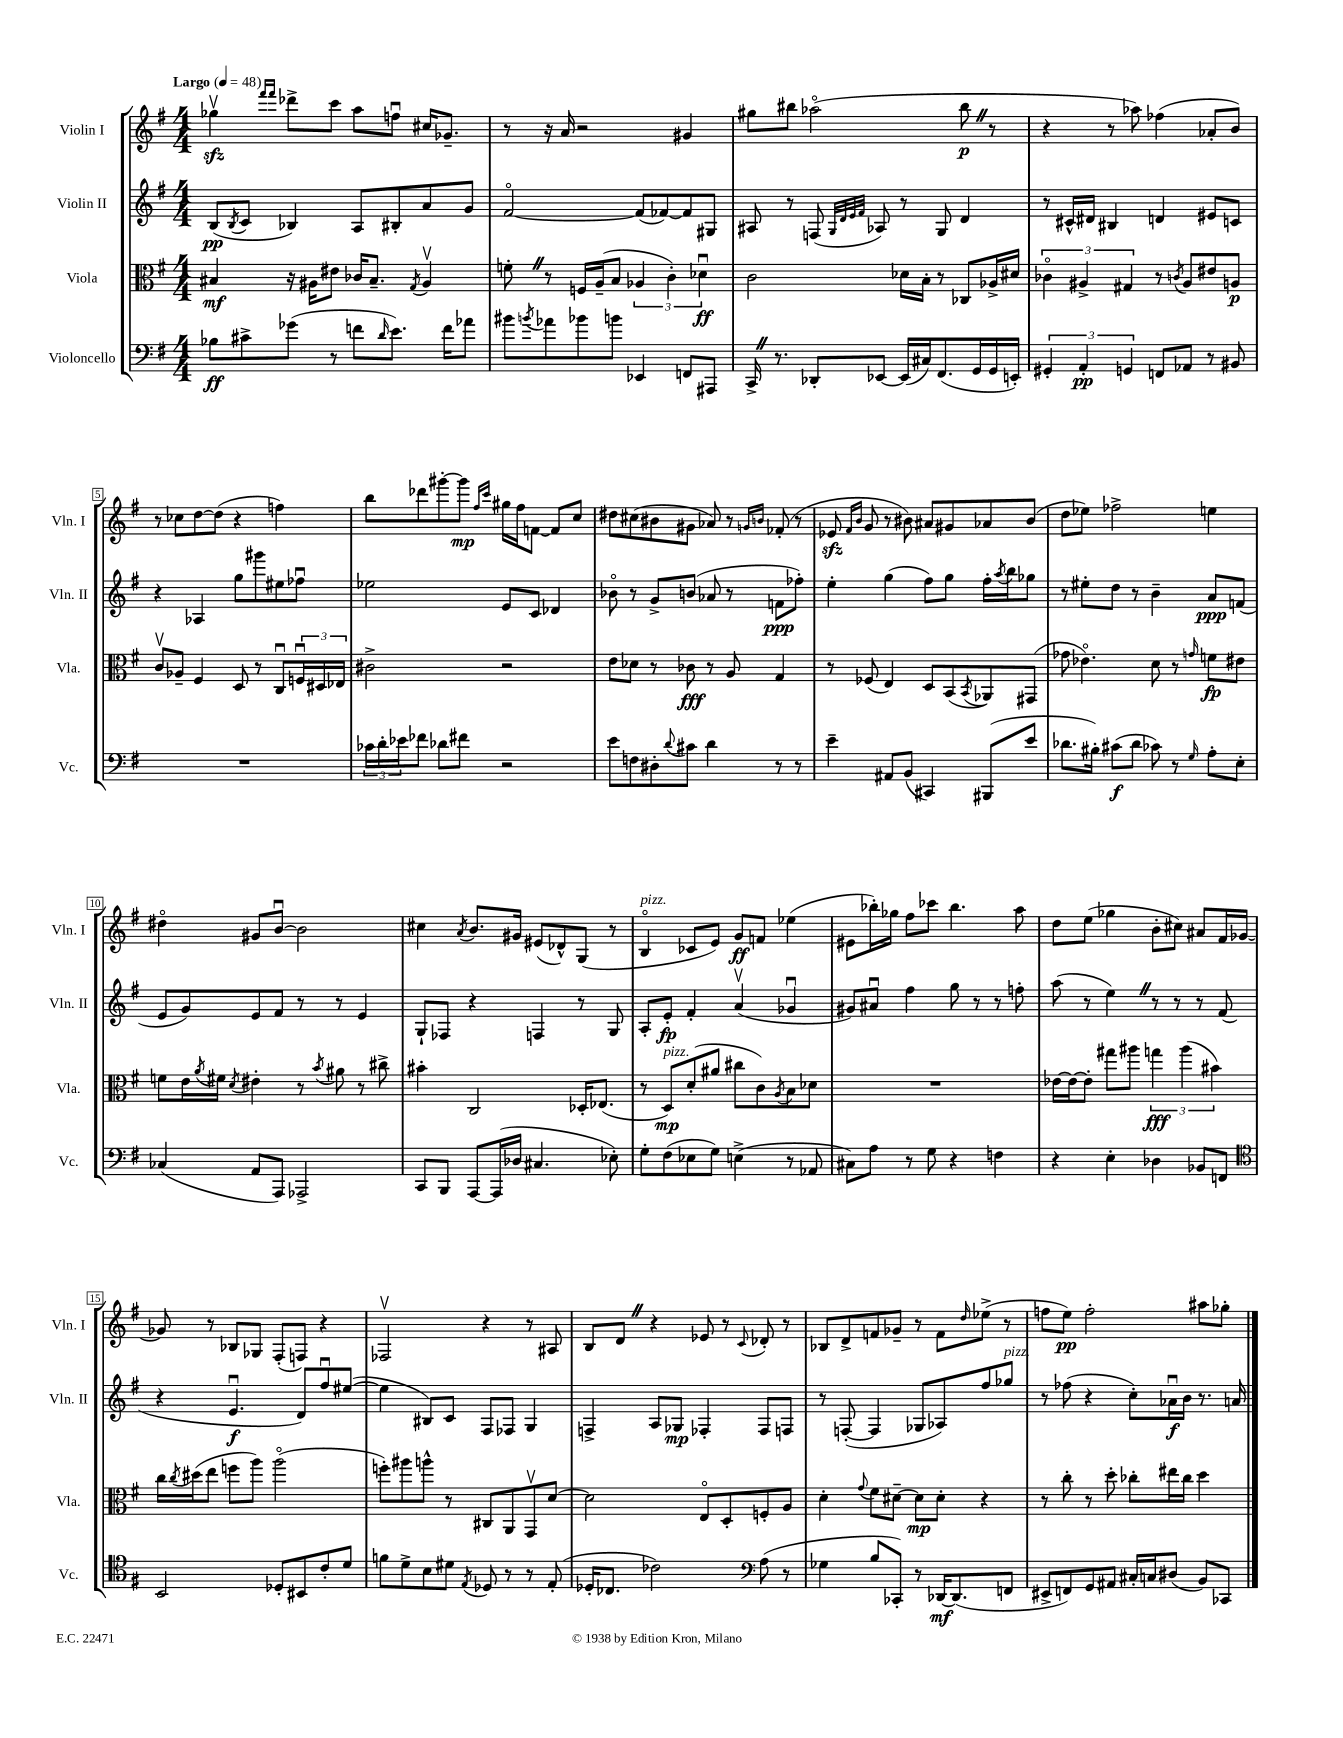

**kern	**dynam	**kern	**dynam	**kern	**dynam	**kern	**dynam
*part4	*part4	*part3	*part3	*part2	*part2	*part1	*part1
*staff4	*staff4	*staff3	*staff3	*staff2	*staff2	*staff1	*staff1
*I"Violoncello	*	*I"Viola	*	*I"Violin II	*	*I"Violin I	*
*I'Vc.	*	*I'Vla.	*	*I'Vln. II	*	*I'Vln. I	*
*clefF4	*	*clefC3	*	*clefG2	*	*clefG2	*
*k[f#]	*	*k[f#]	*	*k[f#]	*	*k[f#]	*
*M4/4	*	*M4/4	*	*M4/4	*	*M4/4	*
*MM48	*	*MM48	*	*MM48	*	*MM48	*
=1	=1	=1	=1	=1	=1	=1	=1
!	!	!	!	!	!	!LO:TX:a:B:t=Largo	!
8B-X\L	ff	4B#X/	mf	(8B/L	pp	4gg-Xzzv\	.
.	.	.	.	8qB/	.	.	.
8c#X^\	.	.	.	8c/J	.	.	.
.	.	.	.	.	.	16qqfff#/LL	.
.	.	.	.	.	.	16qqfff#/JJ	.
(8g-X\J	.	16r	.	4B-X/)	.	8ddd-X^\L	.
.	.	16A#X\KL	.	.	.	.	.
8r	.	8e#X\J	.	.	.	8ccc\J	.
8fn\L	.	16c-X/KL	.	8A/L	.	8aa\L	.
.	.	8.B#~/J	.	.	.	.	.
16qqd/	.	.	.	.	.	.	.
8.e\J)	.	.	.	8B#X'/	.	8ffnu\J	.
.	.	8qG/	.	.	.	.	.
.	.	4A#v/	.	8a/	.	16cc#X/KL	.
16f\KL	.	.	.	.	.	8.g-X~/J	.
8a-X\J	.	.	.	8g/J	.	.	.
=2	=2	=2	=2	=2	=2	=2	=2
8b#X\L	.	8fn'Z\	.	[2f#/	.	8r	.
8qbn/	.	.	.	.	.	.	.
8a-X\	.	8r	.	.	.	16r	.
.	.	.	.	.	.	16a/	.
8b-X\	.	16Fn/LL	.	.	.	2r	.
.	.	(16A~/J	.	.	.	.	.
8bn\J	.	8B/J	.	.	.	.	.
4EE-X/	.	6A-X/	.	(8f#/L]	.	.	.
.	.	.	.	[8f-X/)	.	.	.
.	.	6c'\)	.	.	.	.	.
8FFn/L	.	.	.	8f-/]	.	4g#X/	.
.	.	6d-Xu\	ff	.	.	.	.
8AAA#X/J	.	.	.	8G#X/J	.	.	.
=3	=3	=3	=3	=3	=3	=3	=3
16CC^Z/	.	2c\	.	8A#X/	.	8gg#X\L	.
8.r	.	.	.	.	.	.	.
.	.	.	.	8r	.	8bb#X\J	.
8DD-X'/L	.	.	.	(8Fn/	.	(2aa-X\	.
.	.	.	.	32qqG/LLL	.	.	.
.	.	.	.	32qqd/	.	.	.
.	.	.	.	32qqe/	.	.	.
.	.	.	.	32qqf#/JJJ	.	.	.
[8EE-X/J	.	.	.	8A-X/)	.	.	.
(16EE-/LL]	.	16d-X\LL	.	8r	.	.	.
16C#X/J)	.	16B'\JJ	.	.	.	.	.
(8.FF#/	.	8r	.	8G/	.	.	.
.	.	8C-X/L	.	4d/	.	8bb#Z\	p
16GG/L	.	.	.	.	.	.	.
16GG/	.	16A-X^/L	.	.	.	8r	.
16EEn'/JJ)	.	16d#X/JJ	.	.	.	.	.
=4	=4	=4	=4	=4	=4	=4	=4
6GG#X'/	.	6c-X\	.	8r	.	4r	.
.	.	.	.	16c#X^^/LL	.	.	.
6AA'/	pp	6A#X^/	.	.	.	.	.
.	.	.	.	16d#X/JJ	.	.	.
.	.	.	.	4B#X/	.	8r	.
6GGn/	.	6G#X/	.	.	.	.	.
.	.	.	.	.	.	8aa-X\)	.
8FFn/L	.	8r	.	4dn/	.	(4ff-X\	.
.	.	8qcn/	.	.	.	.	.
8AA-X/J	.	8A#/L	.	.	.	.	.
8r	.	8e#X/	.	8e#X/L	.	8a-X'/L	.
8BB#X/	.	8An/J	p	8cn/J	.	8b/J)	.
!!LO:LB:g=z
=5	=5	=5	=5	=5	=5	=5	=5
1r	.	8cv/L	.	4r	.	8r	.
.	.	8A-X~/J	.	.	.	8cc-X\L	.
.	.	4F#/	.	4A-X/	.	[8dd\	.
.	.	.	.	.	.	(8dd\J]	.
.	.	8D/	.	8gg\L	.	4r	.
.	.	8r	.	8ggg#X\	.	.	.
.	.	8Cu/L	.	8ee#X\	.	4ffn\)	.
.	.	24Fnu/L	.	8ff-Xu\J	.	.	.
.	.	24D#X/	.	.	.	.	.
.	.	24E-X/JJ	.	.	.	.	.
=6	=6	=6	=6	=6	=6	=6	=6
24c-X\LL	.	2c#X^\	.	2ee-X\	.	8bb\L	.
24d'\	.	.	.	.	.	.	.
24e-X\J	.	.	.	.	.	.	.
8f-X\J	.	.	.	.	.	8ddd-X\	.
8d-X\L	.	.	.	.	.	[8ggg#X'\	.
8f#X\J	.	.	.	.	.	8ggg#\J]	mp
.	.	.	.	.	.	16qqff#/LL	.
.	.	.	.	.	.	16qqccc/JJ	.
2r	.	2r	.	8e/L	.	16gg#X\LL	.
.	.	.	.	.	.	16ff#\J	.
.	.	.	.	8c/J	.	[8fn\J	.
.	.	.	.	4d-X/	.	8f/L]	.
.	.	.	.	.	.	8cc/J	.
=7	=7	=7	=7	=7	=7	=7	=7
8e\L	.	8e\L	.	8b-X\	.	8dd#X\L	.
8Fn\	.	8d-X\J	.	8r	.	(8cc#X\	.
8D#X'\	.	8r	.	8g^/L	.	8b#X\	.
8qqd/	.	.	.	.	.	.	.
8c#X\J	.	8c-X\	fff	(8bn/J	.	8g#X\J	.
4d\	.	8r	.	8a-X/	.	8a-X/)	.
.	.	8A/	.	8r	.	8r	.
.	.	.	.	.	.	16qqgn/LL	.
.	.	.	.	.	.	16qqbn/JJ	.
8r	.	4G/	.	8fn\L	ppp	(8f-X'/	.
8r	.	.	.	8ff-X'\J)	.	8r	.
=8	=8	=8	=8	=8	=8	=8	=8
4e~\	.	8r	.	4ee'\	.	8e-Xzz/	.
.	.	.	.	.	.	16qqf#/LL	.
.	.	.	.	.	.	16qqb/JJ	.
.	.	(8F-X/	.	.	.	8g/	.
8AA#X/L	.	4E/)	.	(4gg\	.	8r	.
(8BB/J	.	.	.	.	.	8b#X\)	.
4CC#X/)	.	8D/L	.	8ff#\L)	.	8a#X/L	.
.	.	(8BB/	.	8gg\J	.	8g#X/	.
.	.	8qBB/	.	.	.	.	.
(8BBB#X/L	.	8AA-X/)	.	16ff#'\LL	.	8a-X/	.
.	.	.	.	8qaa/	.	.	.
.	.	.	.	16bb\J	.	.	.
8e/J	.	(8GG#X/J	.	8gg-X\J	.	(8b#/J	.
=9	=9	=9	=9	=9	=9	=9	=9
8.d-X\L	.	8g-X\	.	8r	.	8dd\L	.
.	.	4.e-X\)	.	8ee#X'\L	.	8ee-X\J)	.
16B#X'\Jk)	.	.	.	.	.	.	.
(8c#X\L	f	.	.	8dd\J	.	2ff-X^\	.
8d-\J	.	.	.	8r	.	.	.
8c-X\)	.	8d\	.	4b~\	.	.	.
8r	.	8r	.	.	.	.	.
16qqG/	.	16qqgn/	.	.	.	.	.
8A'\L	.	8fn\L	fp	8a/L	ppp	4een\	.
8E'\J	.	8e#X\J	.	(8fn/J	.	.	.
!!LO:LB:g=z
=10	=10	=10	=10	=10	=10	=10	=10
(4C-X/	.	8fn\L	.	8e/L	.	4dd#X\	.
.	.	16e\L	.	8g/)	.	.	.
.	.	8qa/	.	.	.	.	.
.	.	16f#X\JJ	.	.	.	.	.
.	.	8qd/	.	.	.	.	.
8AA/L	.	4e#X'\	.	8e/	.	8g#X/L	.
8AAA/J)	.	.	.	8f#/J	.	[8bu/J	.
2AAA-X^/	.	8r	.	8r	.	2b\]	.
.	.	8qb/	.	.	.	.	.
.	.	8a#X\	.	8r	.	.	.
.	.	8r	.	4e/	.	.	.
.	.	8cc#X^\	.	.	.	.	.
=11	=11	=11	=11	=11	=11	=11	=11
8CC/L	.	4b#X'\	.	8G`/L	.	4cc#X\	.
8BBB/J	.	.	.	8F-X/J	.	.	.
.	.	.	.	.	.	8qa/	.
[8AAA/L	.	2C/	.	4r	.	8.b/L	.
(16AAA/L]	.	.	.	.	.	.	.
16D-X/JJ	.	.	.	.	.	16g#X/Jk	.
4.C#X/	.	.	.	4Fn/	.	(8e#X/L	.
.	.	.	.	.	.	8d-X^^/)	.
.	.	16D-X'/KL	.	8r	.	(8G/J	.
.	.	(8.E-X/J	.	.	.	.	.
8E-X'\)	.	.	.	8G/	.	8r	.
=12	=12	=12	=12	=12	=12	=12	=12
!	!	!	!	!	!	!LO:TX:a:i:t=pizz.	!
8G'\L	.	8r	.	8A'/L	.	4B/	.
!	!	!LO:TX:a:i:t=pizz.	!	!	!	!	!
(8F#\	.	8D/L)	mp	8e'/J	fp	.	.
8E-X\	.	(8d'/	.	4f#'/	.	8c-X/L	.
8G\J)	.	8a#X/J	.	.	.	8e/J)	.
(4En^\	.	8cc#X\L	.	(4av/	.	8g/L	ff
.	.	8c\)	.	.	.	8fn/J	.
.	.	8qA/	.	.	.	.	.
8r	.	8B\	.	4g-Xu/	.	(4ee-X\	.
8AA-X/	.	8d-X\J	.	.	.	.	.
=13	=13	=13	=13	=13	=13	=13	=13
8C#X\L)	.	1r	.	8g#X/L)	.	8e#X\L	.
8A\J	.	.	.	8a#Xu/J	.	16bb-X'\L)	.
.	.	.	.	.	.	16gg-X\JJ	.
8r	.	.	.	4ff#\	.	8ff#\L	.
8G\	.	.	.	.	.	8ccc-X\J	.
4r	.	.	.	8gg\	.	4.bb-\	.
.	.	.	.	8r	.	.	.
4Fn\	.	.	.	8r	.	.	.
.	.	.	.	8ffn'\	.	8aa\	.
=14	=14	=14	=14	=14	=14	=14	=14
4r	.	[16e-X\LL	.	(8aa\	.	8dd\L	.
.	.	16e-\J_	.	.	.	.	.
.	.	8e-'\J]	.	8r	.	(8ee\J	.
4E'\	.	8gg#X\L	.	4eeZ\)	.	4gg-X\	.
.	.	8aa#X\J	.	.	.	.	.
4D-X\	.	6ggn\	fff	8r	.	8b'\L	.
.	.	.	.	8r	.	8cc#X\J)	.
.	.	(6aa#\	.	.	.	.	.
8BB-X/L	.	.	.	8r	.	8a#X/L	.
.	.	6b#X\)	.	.	.	.	.
8FFn/J	.	.	.	(8f#/	.	16f#/L	.
.	.	.	.	.	.	[16g-X/JJ	.
!!LO:LB:g=z
=15	=15	=15	=15	=15	=15	=15	=15
*clefC4	*	*	*	*	*	*	*
2BB/	.	16cc\LL	.	4r	.	8g-X/]	.
.	.	8qcc/	.	.	.	.	.
.	.	(16dd#X\J	.	.	.	.	.
.	.	8ee\J	.	.	.	8r	.
.	.	8ffn\L	.	4.eu/	f	8B-X/L	.
.	.	8aa\J)	.	.	.	8G-X/J	.
8D-X'/L	.	(2aa\	.	.	.	(8F#'/L	.
8BB#X/	.	.	.	8d/L)	.	8Fn/J)	.
8c'/	.	.	.	8ff#u/	.	4r	.
8d/J	.	.	.	([8ee#X/J	.	.	.
=16	=16	=16	=16	=16	=16	=16	=16
8fn\L	.	8ffn'\L)	.	4ee#\]	.	2F-Xv/	.
8d^\	.	8aa#X\	.	.	.	.	.
8B\	.	8aan^^\J	.	8B#X/L)	.	.	.
8d#X\J	.	8r	.	8c/J	.	.	.
8qE/	.	.	.	.	.	.	.
8D-X/	.	8C#X/L	.	8F#/L	.	4r	.
8r	.	8AA/	.	8F-X/J	.	.	.
8r	.	8GGv/	.	4G/	.	8r	.
(8E'/	.	[8d/J	.	.	.	8A#X/	.
=17	=17	=17	=17	=17	=17	=17	=17
16D-X'/KL	.	2d\]	.	4Fn^/	.	8B/L	.
8.C-X/J	.	.	.	.	.	.	.
.	.	.	.	.	.	8dZ/J	.
2c-X\)	.	.	.	8A/L	.	4r	.
.	.	.	.	8G-X/J	mp	.	.
.	.	8E/L	.	4F-X'/	.	8e-X/	.
.	.	8D'/	.	.	.	8r	.
*clefF4	*	*	*	*	*	*	*
.	.	.	.	.	.	8qqc/	.
(8A\	.	8Fn'/	.	8F-/L	.	8d-X'/	.
8r	.	8A/J	.	8Fn/J	.	8r	.
=18	=18	=18	=18	=18	=18	=18	=18
4G-X\	.	4d'\	.	8r	.	8B-X/L	.
.	.	.	.	([8Fn'/	.	8d^/	.
.	.	8qqg/	.	.	.	.	.
8B/L	.	8f#\L	.	4F/]	.	8fn/	.
8CC-X'/J)	.	[8d#X~\J	.	.	.	8g-X~/J	.
8r	.	8d#\L]	mp	8G-X/L	.	8r	.
[16DD-X/KL	mf	8d#'\J	.	8A-X/)	.	8f\L	.
(8.DD-/]	.	.	.	.	.	.	.
.	.	.	.	.	.	16qqdd/	.
.	.	4r	.	8ff#/	.	(8ee-X^\J	.
!	!	!	!	!LO:TX:a:i:t=pizz.	!	!	!
8FFn/J	.	.	.	8gg-X/J	.	8r	.
=19	=19	=19	=19	=19	=19	=19	=19
8EE#X^/L	.	8r	.	8r	.	8ffn\L	.
8FFn/)	.	8cc'\	.	(8ff-X\	.	8ee\J)	pp
8GG/	.	8r	.	4r	.	2ff'\	.
8AA#X/J	.	8dd'\	.	.	.	.	.
16C#X'/LL	.	8cc-X'\L	.	8cc'\L)	.	.	.
16Cn/J	.	.	.	.	.	.	.
(8D#X/J	.	16ee#X\L	.	16a-Xu\L	f	.	.
.	.	16cc-\JJ	.	16b\JJ	.	.	.
8BB/L)	.	4dd\	.	8.r	.	8aa#X\L	.
8CC-X/J	.	.	.	.	.	8gg-X'\J	.
.	.	.	.	16an/	.	.	.
==	==	==	==	==	==	==	==
*-	*-	*-	*-	*-	*-	*-	*-
